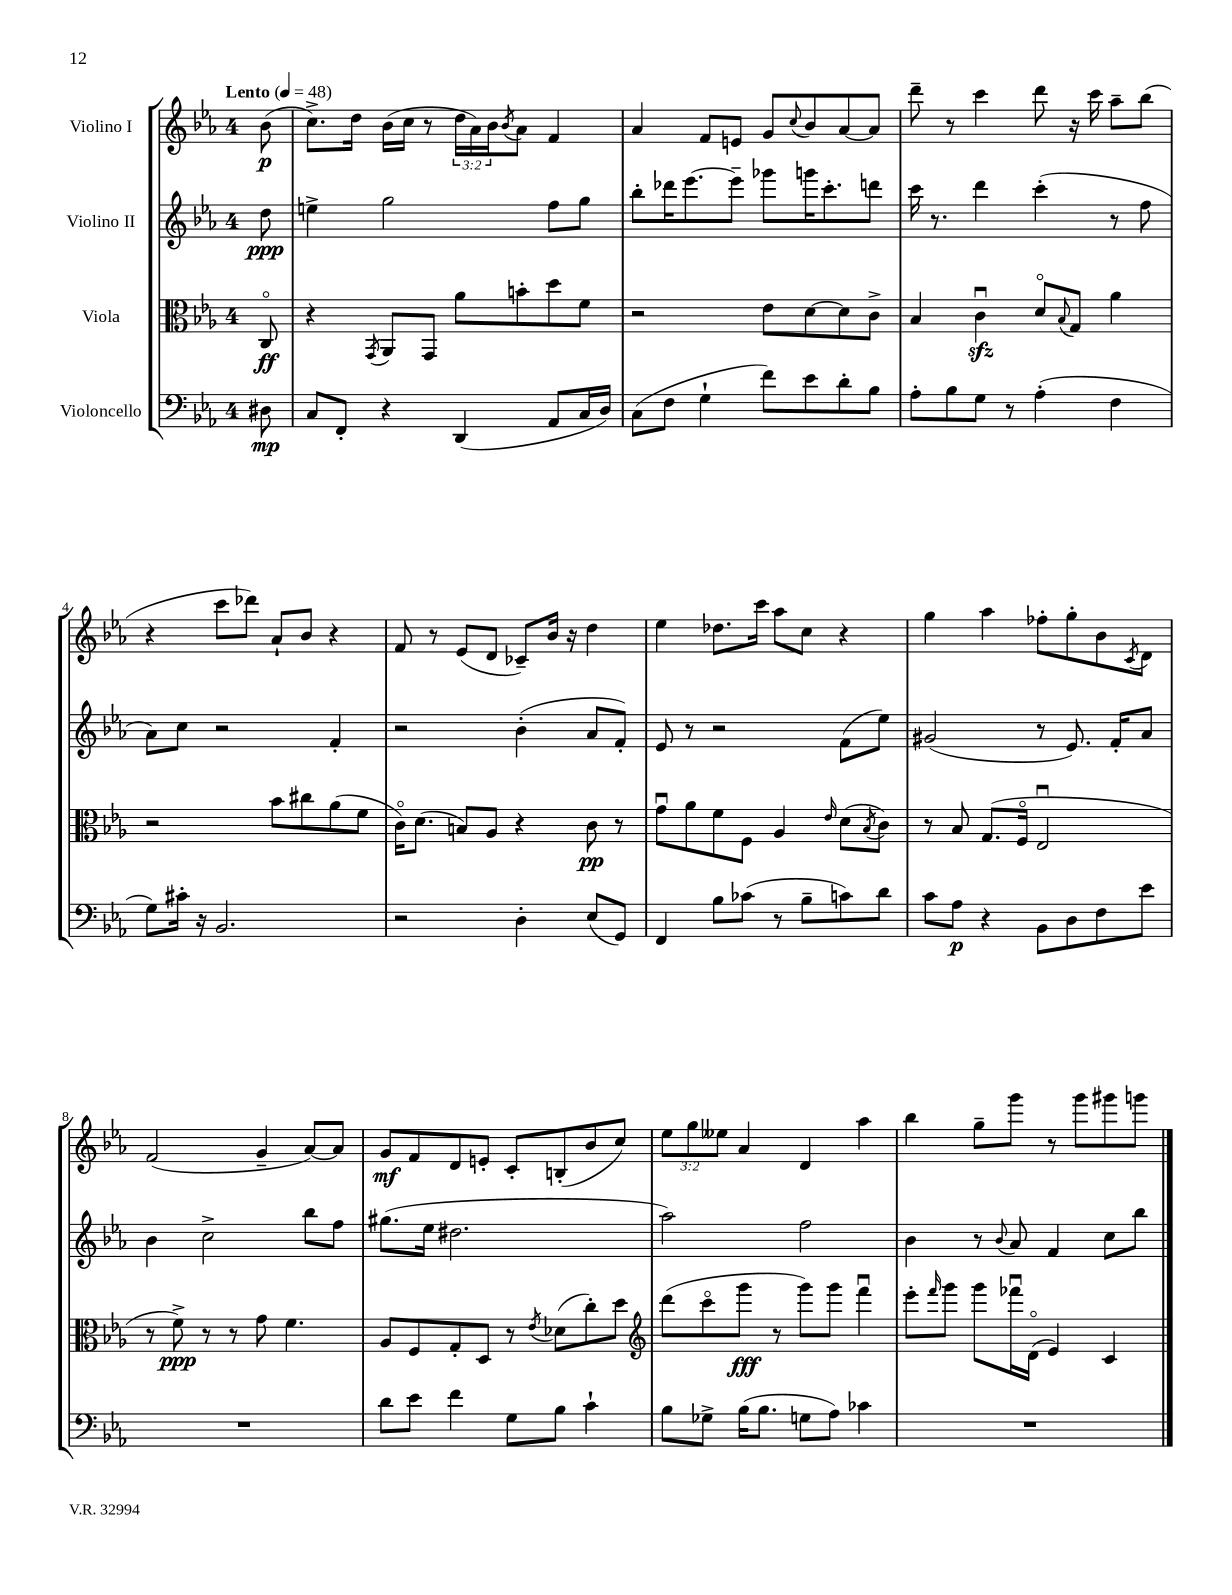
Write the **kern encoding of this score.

**kern	**dynam	**kern	**dynam	**kern	**dynam	**kern	**dynam
*part4	*part4	*part3	*part3	*part2	*part2	*part1	*part1
*staff4	*staff4	*staff3	*staff3	*staff2	*staff2	*staff1	*staff1
*I"Violoncello	*	*I"Viola	*	*I"Violino II	*	*I"Violino I	*
*clefF4	*	*clefC3	*	*clefG2	*	*clefG2	*
*k[b-e-a-]	*	*k[b-e-a-]	*	*k[b-e-a-]	*	*k[b-e-a-]	*
*M4/4	*	*M4/4	*	*M4/4	*	*M4/4	*
*MM48	*	*MM48	*	*MM48	*	*MM48	*
=	=	=	=	=	=	=	=
!	!	!	!	!	!	!LO:TX:a:B:t=Lento	!
8D#X\	mp	8C/	ff	8dd\	ppp	(8b-\	p
=1	=1	=1	=1	=1	=1	=1	=1
8C/L	.	4r	.	4een^\	.	8.cc^\L)	.
8FF'/J	.	.	.	.	.	.	.
.	.	.	.	.	.	16dd\Jk	.
.	.	8qGG/	.	.	.	.	.
4r	.	8AA-/L	.	2gg\	.	(16b-\LL	.
.	.	.	.	.	.	16cc\JJ	.
.	.	8GG/J	.	.	.	8r	.
(4DD/	.	8a-\L	.	.	.	24dd\LL	.
.	.	.	.	.	.	24a-\)	.
.	.	.	.	.	.	24b-\J	.
.	.	.	.	.	.	8qb-/	.
.	.	8bn'\	.	.	.	8a-\J	.
8AA-/L	.	8dd\	.	8ff\L	.	4f/	.
16C/L	.	8f\J	.	8gg\J	.	.	.
16D/JJ)	.	.	.	.	.	.	.
=2	=2	=2	=2	=2	=2	=2	=2
(8C\L	.	2r	.	8bb-'\L	.	4a-/	.
8F\J	.	.	.	16ddd-X\K	.	.	.
.	.	.	.	[8.eee-\	.	.	.
4G`\	.	.	.	.	.	8f/L	.
.	.	.	.	8eee-~\J]	.	8en/J	.
8f\L)	.	8e-\L	.	8ggg-X\L	.	8g/L	.
.	.	.	.	.	.	8qqcc/	.
8e-\	.	[8d\	.	16gggn\K	.	8b-/	.
.	.	.	.	8.ccc'\	.	.	.
8d'\	.	8d\]	.	.	.	[8a-/	.
8B-\J	.	8c^\J	.	8dddn\J	.	8a-/J]	.
=3	=3	=3	=3	=3	=3	=3	=3
8A-'\L	.	4B-/	.	16ccc\	.	8ddd~\	.
.	.	.	.	8.r	.	.	.
8B-\	.	.	.	.	.	8r	.
8G\J	.	4czzu\	.	4ddd\	.	4ccc\	.
8r	.	.	.	.	.	.	.
(4A-'\	.	8d/L	.	(4ccc'\	.	8ddd\	.
.	.	8qqB-/	.	.	.	.	.
.	.	8G/J	.	.	.	16r	.
.	.	.	.	.	.	16ccc\	.
4F\	.	4a-\	.	8r	.	8aa-~\L	.
.	.	.	.	8ff\	.	(8bb-\J	.
!!LO:LB:g=z
=4	=4	=4	=4	=4	=4	=4	=4
8G\L)	.	2r	.	8a-\L)	.	4r	.
16c#X'\Jk	.	.	.	8cc\J	.	.	.
16r	.	.	.	.	.	.	.
2.BB-/	.	.	.	2r	.	8ccc\L	.
.	.	.	.	.	.	8ddd-X\J)	.
.	.	8b-\L	.	.	.	8a-`/L	.
.	.	8cc#X\	.	.	.	8b-/J	.
.	.	(8a-\	.	4f'/	.	4r	.
.	.	8f\J	.	.	.	.	.
=5	=5	=5	=5	=5	=5	=5	=5
2r	.	16c\KL)	.	2r	.	8f/	.
.	.	(8.d\J	.	.	.	.	.
.	.	.	.	.	.	8r	.
.	.	8Bn/L)	.	.	.	(8e-/L	.
.	.	8A-/J	.	.	.	8d/J	.
4D'\	.	4r	.	(4b-'\	.	8c-X~/L)	.
.	.	.	.	.	.	16b-/Jk	.
.	.	.	.	.	.	16r	.
(8E-/L	.	8c\	pp	8a-/L	.	4dd\	.
8GG/J)	.	8r	.	8f'/J)	.	.	.
=6	=6	=6	=6	=6	=6	=6	=6
4FF/	.	8gu\L	.	8e-/	.	4ee-\	.
.	.	8a-\	.	8r	.	.	.
8B-\L	.	8f\	.	2r	.	8.dd-X\L	.
(8c-X\J	.	8F\J	.	.	.	.	.
.	.	.	.	.	.	16ccc\Jk	.
8r	.	4A-/	.	.	.	8aa-\L	.
8B-~\L	.	.	.	.	.	8cc\J	.
.	.	16qqe-/	.	.	.	.	.
8cn\)	.	(8d\L	.	(8f\L	.	4r	.
.	.	8qB-/	.	.	.	.	.
8d\J	.	8c\J)	.	8ee-\J)	.	.	.
=7	=7	=7	=7	=7	=7	=7	=7
8c\L	.	8r	.	(2g#X/	.	4gg\	.
8A-\J	p	8B-/	.	.	.	.	.
4r	.	(8.G/L	.	.	.	4aa-\	.
.	.	16F/Jk	.	.	.	.	.
8BB-\L	.	2E-u/	.	8r	.	8ff-X'\L	.
8D\	.	.	.	8.e-/)	.	8gg'\	.
8F\	.	.	.	.	.	8b-\	.
.	.	.	.	16f'/KL	.	.	.
.	.	.	.	.	.	8qc/	.
8e-\J	.	.	.	8a-/J	.	8d\J	.
!!LO:LB:g=z
=8	=8	=8	=8	=8	=8	=8	=8
1r	.	8r	.	4b-\	.	(2f/	.
.	.	8f^\)	ppp	.	.	.	.
.	.	8r	.	2cc^\	.	.	.
.	.	8r	.	.	.	.	.
.	.	8g\	.	.	.	4g~/	.
.	.	4.f\	.	.	.	.	.
.	.	.	.	8bb-\L	.	[8a-/L)	.
.	.	.	.	8ff\J	.	8a-/J]	.
=9	=9	=9	=9	=9	=9	=9	=9
8d\L	.	8A-/L	.	(8.gg#X\L	.	8g/L	mf
8e-\J	.	8F/	.	.	.	8f/	.
.	.	.	.	16ee-\Jk	.	.	.
4f\	.	8G'/	.	2.dd#X\	.	8d/	.
.	.	8D/J	.	.	.	8en'/J	.
8G\L	.	8r	.	.	.	8c'/L	.
.	.	8qe-/	.	.	.	.	.
8B-\J	.	(8d-X\L	.	.	.	(8Bn'/	.
4c`\	.	8cc'\)	.	.	.	8b-/	.
.	.	8dd\J	.	.	.	8cc/J)	.
=10	=10	=10	=10	=10	=10	=10	=10
*	*	*clefG2	*	*	*	*	*
8B-\L	.	(8ddd\L	.	2aa-\)	.	12ee-\L	.
.	.	.	.	.	.	12gg\	.
8G-X^\J	.	8ccc\	.	.	.	.	.
.	.	.	.	.	.	12ee--X\J	.
(16B-\KL	.	8ggg\J	fff	.	.	4a-/	.
8.B-\J	.	.	.	.	.	.	.
.	.	8r	.	.	.	.	.
8Gn\L	.	8ggg\L)	.	2ff\	.	4d/	.
8A-\J)	.	8ggg\J	.	.	.	.	.
4c-X\	.	4fffu\	.	.	.	4aa-\	.
=11	=11	=11	=11	=11	=11	=11	=11
1r	.	8eee-'\L	.	4b-\	.	4bb-\	.
.	.	16qqfff/	.	.	.	.	.
.	.	8ggg\J	.	.	.	.	.
.	.	8ggg\L	.	8r	.	8gg~\L	.
.	.	.	.	8qqb-/	.	.	.
.	.	16fff-Xu\L	.	8a-/	.	8ggg\J	.
.	.	(16d\JJ	.	.	.	.	.
.	.	4e-/)	.	4f/	.	8r	.
.	.	.	.	.	.	8ggg\L	.
.	.	4c/	.	8cc\L	.	8ggg#X\	.
.	.	.	.	8bb-\J	.	8gggn\J	.
==	==	==	==	==	==	==	==
*-	*-	*-	*-	*-	*-	*-	*-
